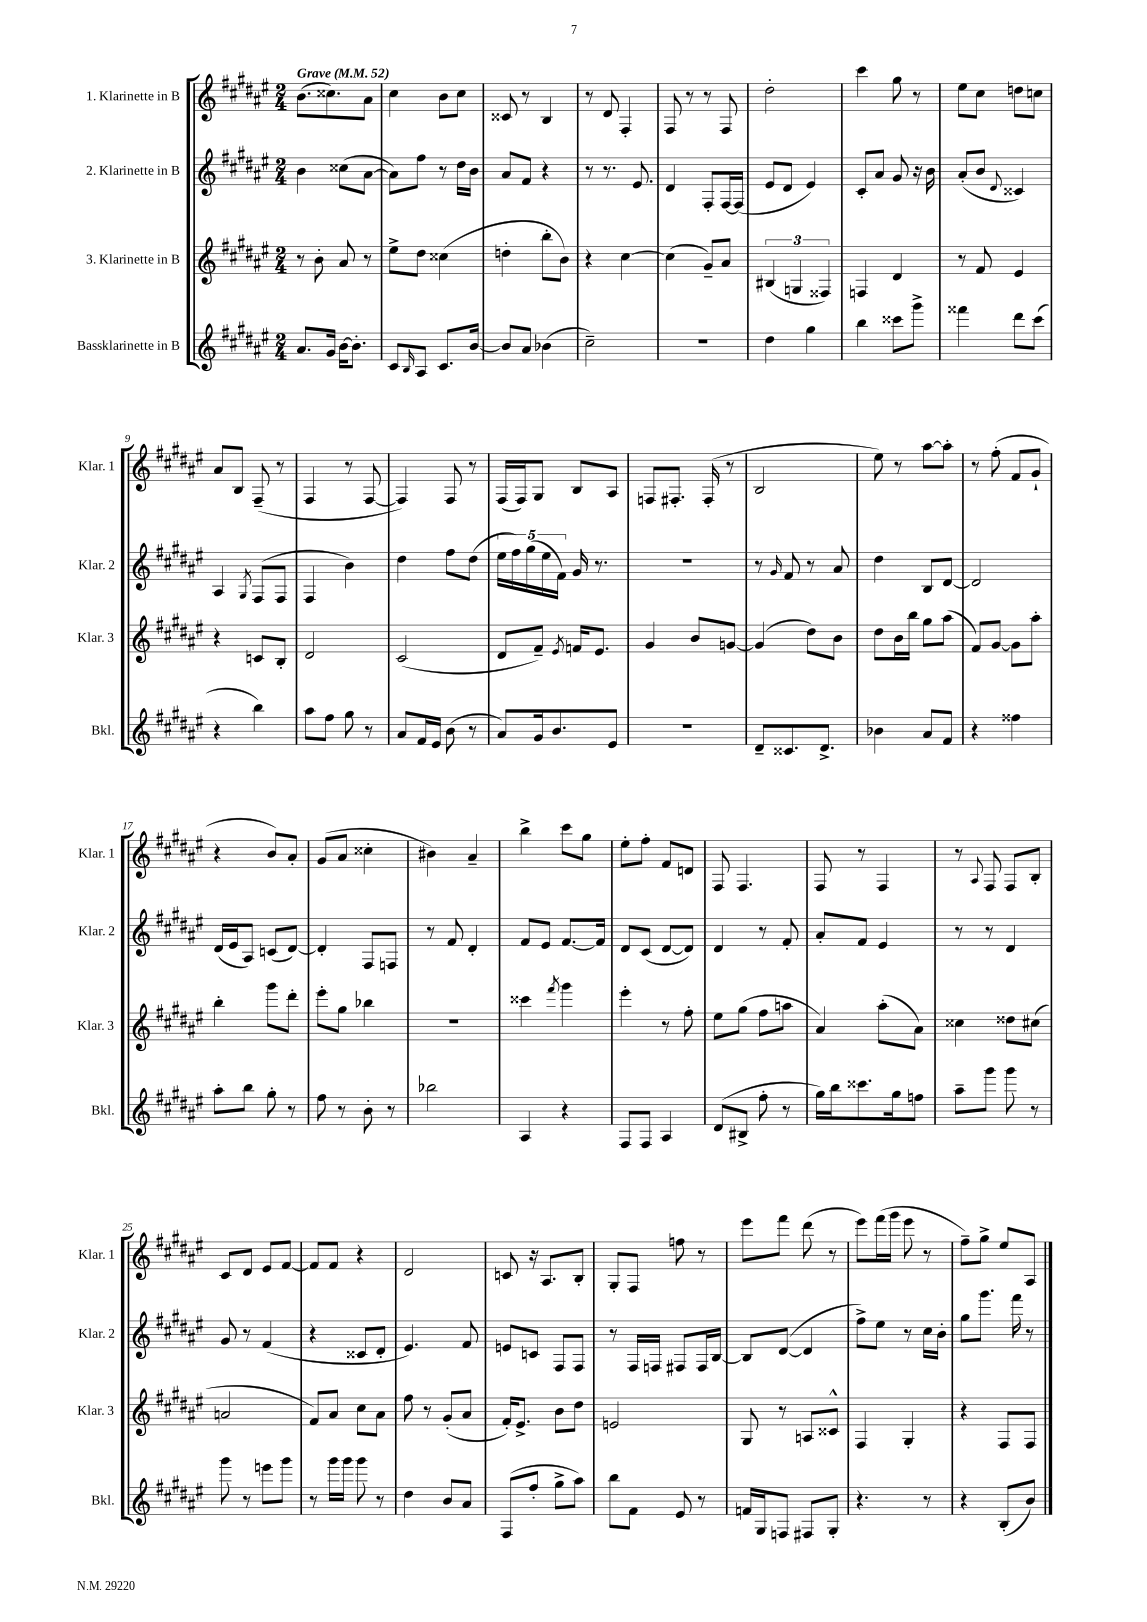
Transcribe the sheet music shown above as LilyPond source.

<<
\new StaffGroup <<
\new Staff = "s0" \with { instrumentName = "1. Klarinette in B" shortInstrumentName = "Klar. 1" } {
    \clef treble \key fis \major \numericTimeSignature \time 2/4 \tempo "Grave" 4 = 52
    b'8.( cisis''8.) ais'8 |
    cis''4 b'8 cis''8 |
    cisis'8 r8 b4 |
    r8 dis'8 fis4-. |
    fis8 r8 r8 fis8 |
    dis''2-. |
    cis'''4 gis''8 r8 |
    eis''8 cis''8 d''8 c''8 |
    ais'8 b8 fis8--( r8 |
    fis4 r8 fis8~ |
    fis4) fis8 r8 |
    fis16( fis16) gis8 b8 ais8 |
    f8 fis8.-. fis16-.( r8 |
    b2 |
    eis''8) r8 ais''8~ ais''8-. |
    r8 fis''8-.( fis'8 gis'8-! |
    r4 b'8) ais'8-. |
    gis'8( ais'8 cisis''4-. |
    bis'4) ais'4-- |
    b''4-> cis'''8 gis''8 |
    eis''8-. fis''8-. fis'8 d'8 |
    fis8 fis4. |
    fis8 r8 fis4 |
    r8 \appoggiatura { ais8 } fis8 fis8 b8-. |
    cis'8 dis'8 eis'8 fis'8~ |
    fis'8 fis'8 r4 |
    dis'2 |
    c'8 r16 ais8. b8-. |
    gis8-. fis8 f''8 r8 |
    eis'''8 fis'''8 dis'''8( r8 |
    eis'''8) fis'''16( gis'''16 eis'''8 r8 |
    fis''8--) gis''8-> eis''8 ais8 \bar "|." |
}
\new Staff = "s1" \with { instrumentName = "2. Klarinette in B" shortInstrumentName = "Klar. 2" } {
    \clef treble \key fis \major \numericTimeSignature \time 2/4
    b'4 cisis''8( ais'8~ |
    ais'8) fis''8 r8 dis''16 b'16 |
    ais'8 fis'8 r4 |
    r8 r8. eis'8. |
    dis'4 fis8-. fis16~ fis16( |
    eis'8 dis'8 eis'4) |
    cis'8-. ais'8 gis'8 r16 b'16 |
    ais'8-.( b'8 \appoggiatura { dis'8 } cisis'4) |
    ais4 \acciaccatura { gis8 } fis8( fis8 |
    fis4 b'4) |
    dis''4 fis''8 dis''8( |
    \tuplet 5/4 { eis''16 fis''16) gis''16( eis''16 fis'16) } gis'16 r8. |
    r2 |
    r8 \grace { gis'16 } fis'8 r8 ais'8 |
    dis''4 b8 dis'8~ |
    dis'2 |
    dis'16( eis'16 ais8) c'8( dis'8~) |
    dis'4-. fis8 f8 |
    r8 fis'8 dis'4-. |
    fis'8 eis'8 fis'8.~ fis'16 |
    dis'8 cis'8( dis'8~ dis'8) |
    dis'4 r8 fis'8-. |
    ais'8-. fis'8 eis'4 |
    r8 r8 dis'4 |
    gis'8 r8 fis'4( |
    r4 cisis'8 dis'8-. |
    eis'4.) fis'8 |
    e'8 c'8 fis8 fis8 |
    r8 fis16 f16 fis8 fis16 b16~ |
    b8 dis'8~( dis'4 |
    fis''8->) eis''8 r8 cis''16 b'16-. |
    gis''8 gis'''8. fis'''16 r8 \bar "|." |
}
\new Staff = "s2" \with { instrumentName = "3. Klarinette in B" shortInstrumentName = "Klar. 3" } {
    \clef treble \key fis \major \numericTimeSignature \time 2/4
    r8 b'8-. ais'8 r8 |
    eis''8-> dis''8 cisis''4( |
    d''4-. b''8-. b'8) |
    r4 cis''4~ |
    cis''4( gis'8--) ais'8 |
    \tuplet 3/2 { bis4( g4 fisis4) } |
    f4 dis'4 |
    r8 fis'8 eis'4 |
    r4 c'8 b8-. |
    dis'2 |
    cis'2( |
    dis'8 fis'8--) \acciaccatura { eis'8 } f'16 eis'8. |
    gis'4 b'8 g'8~ |
    g'4( dis''8) b'8 |
    dis''8 b'16 b''16 gis''8 ais''8( |
    fis'8) gis'8~ gis'8 ais''8-. |
    b''4-. gis'''8 dis'''8-. |
    eis'''8-. gis''8 bes''4 |
    R2 |
    cisis'''4 \acciaccatura { fis'''8 } gis'''4 |
    eis'''4-. r8 fis''8-. |
    eis''8 gis''8( fis''8 a''8 |
    ais'4) ais''8-.( ais'8) |
    cisis''4 disis''8 cis''8( |
    a'2 |
    fis'8) ais'8 cis''8 ais'8 |
    fis''8 r8 gis'8-.( ais'8 |
    fis'16-.) eis'8.-> b'8 dis''8 |
    e'2 |
    gis8 r8 a8 cisis'8-^ |
    fis4 gis4-. |
    r4 fis8 fis8 \bar "|." |
}
\new Staff = "s3" \with { instrumentName = "Bassklarinette in B" shortInstrumentName = "Bkl." } {
    \clef treble \key fis \major \numericTimeSignature \time 2/4
    ais'8. gis'16 b'16~ b'8.-. |
    cis'8 \grace { b16 } ais8 cis'8. b'16~ |
    b'8 ais'8 bes'4( |
    cis''2--) |
    r2 |
    dis''4 gis''4 |
    b''4 cisis'''8 gis'''8-> |
    fisis'''4 dis'''8 cis'''8( |
    r4 b''4) |
    ais''8 fis''8 gis''8 r8 |
    ais'8 fis'16 eis'16 b'8( r8 |
    ais'8) gis'16 b'8. eis'8 |
    R2 |
    dis'8-- cisis'8. dis'8.-> |
    bes'4 ais'8 fis'8 |
    r4 fisis''4 |
    ais''8-. b''8 gis''8-. r8 |
    fis''8 r8 b'8-. r8 |
    bes''2 |
    ais4 r4 |
    fis8 fis8 ais4 |
    dis'8( bis8-> fis''8-. r8 |
    gis''16) b''16 cisis'''8. gis''16 f''8 |
    ais''8-- gis'''8 gis'''8 r8 |
    gis'''8 r8 e'''8 gis'''8 |
    r8 gis'''16 gis'''16 gis'''8 r8 |
    dis''4 b'8 ais'8 |
    fis8( fis''8-. gis''8-> ais''8) |
    b''8 fis'8 eis'8 r8 |
    f'16 gis16 f8 fis8 gis8-. |
    r4. r8 |
    r4 b8-.( b'8) \bar "|." |
}
>>
>>
